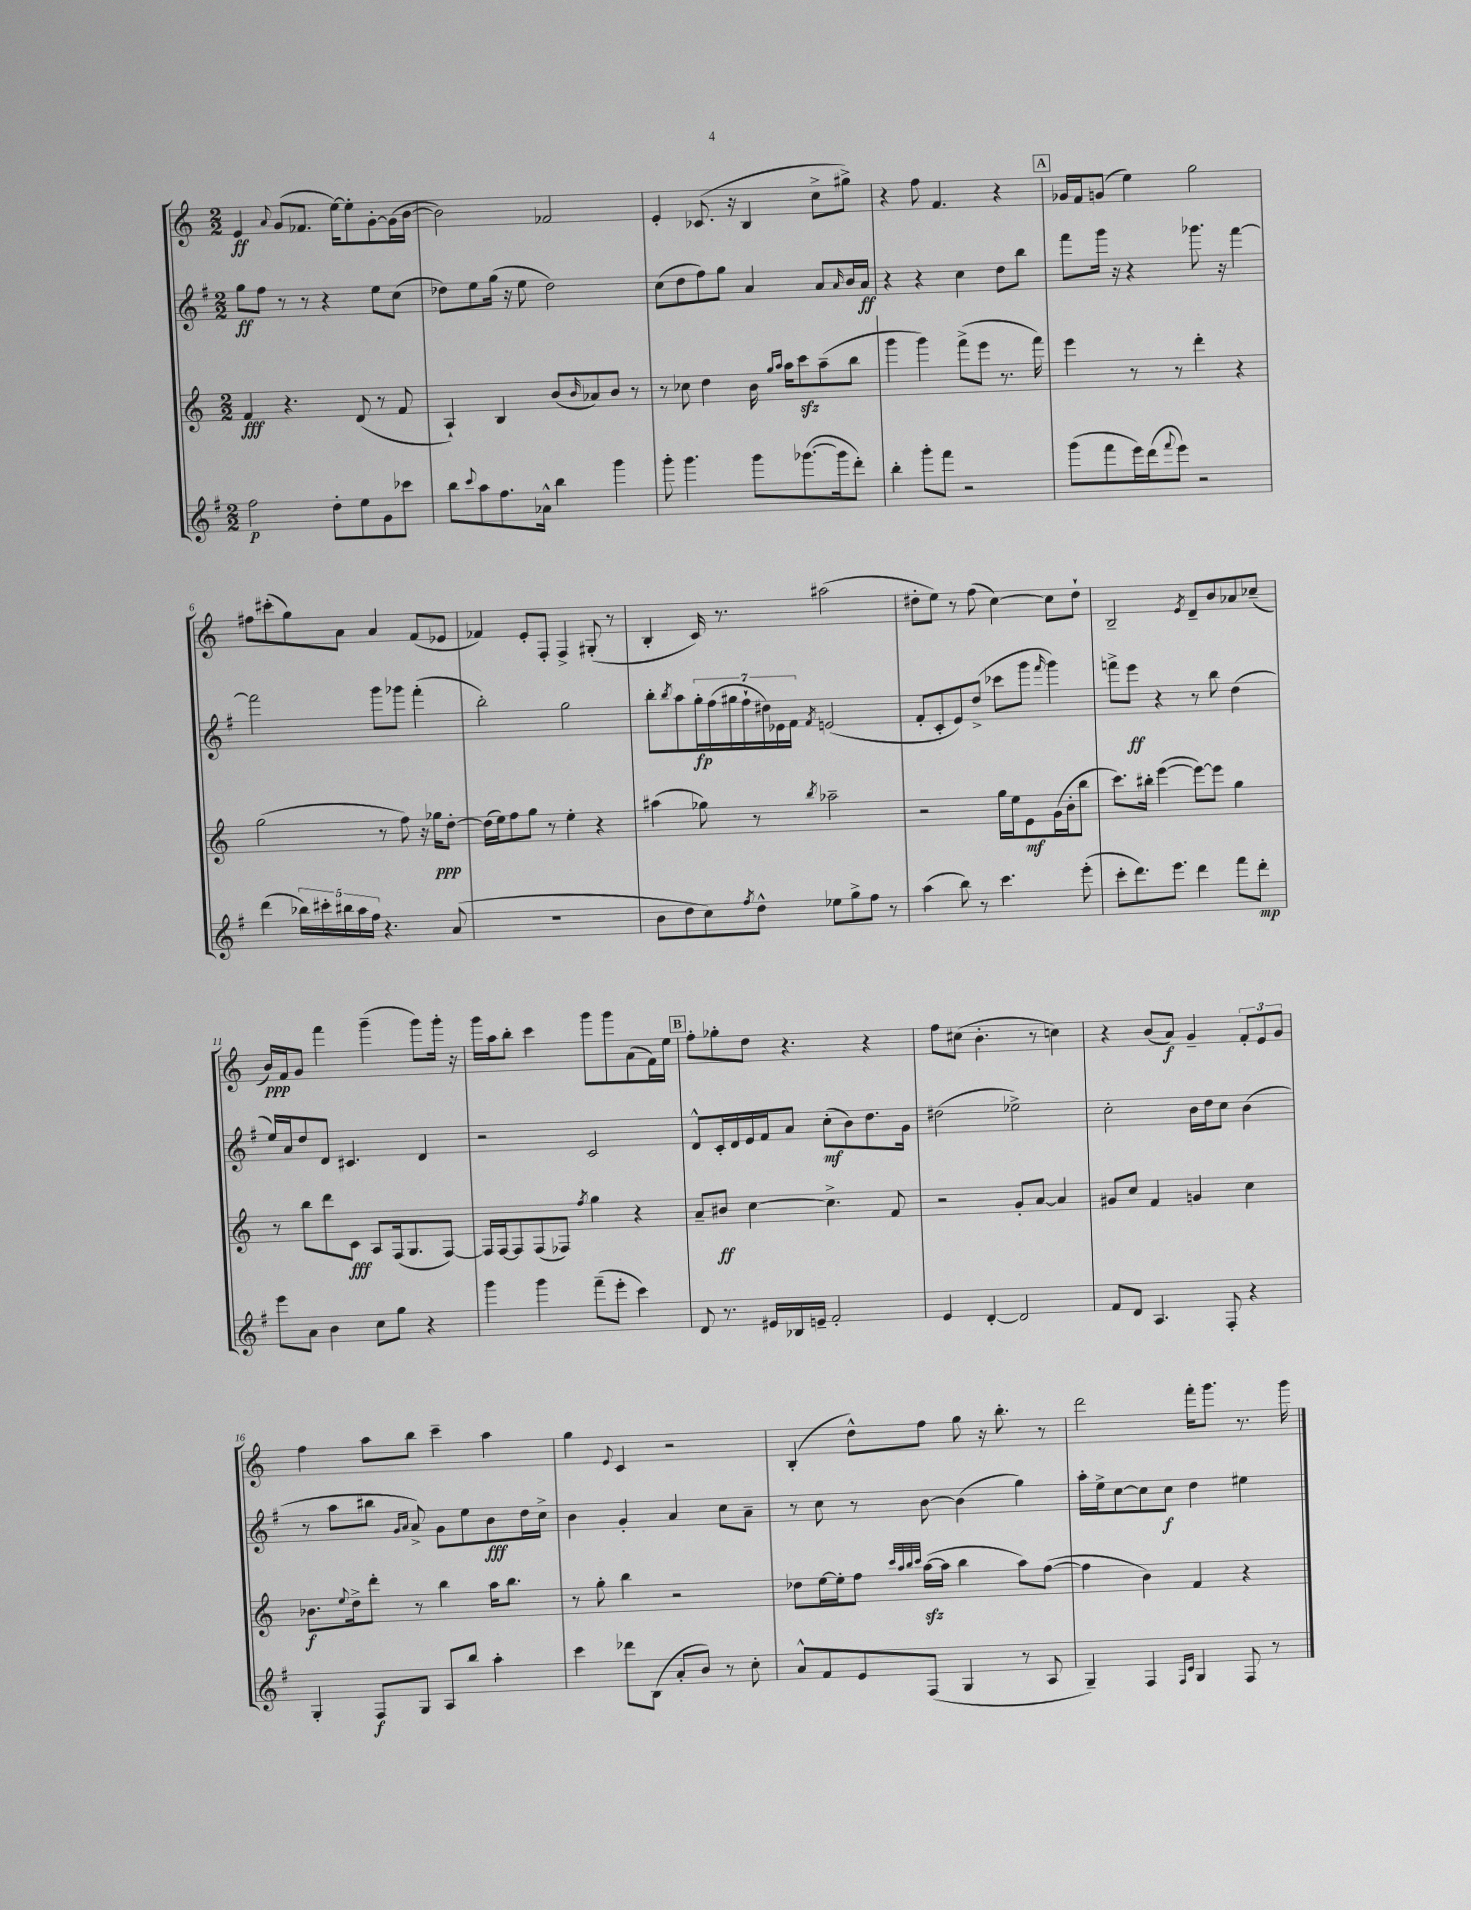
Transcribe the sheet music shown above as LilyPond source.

<<
\new StaffGroup <<
\new Staff = "s0" {
    \clef treble \key c \major \numericTimeSignature \time 2/2
    e'4\ff \appoggiatura { a'8 } g'8( fes'8. e''16~) e''8-. g'8~-. g'16( b'16~ |
    b'2) fes'2 |
    e'4-. ces'8.( r16 b4 c''8-> gis''8->) |
    r4 f''8 f'4. r4 |
    \mark \markup { \box "A" } ges'16 f'16 g'8( e''4) g''2 |
    fis''8 cis'''8-.( g''8) a'8 a'4 f'8( ees'8 |
    fes'4) e'8-. f8-. f4-> gis8-.( r8 |
    b4-. c'16) r8. ais''2( |
    dis''8-. e''8) r8 f''8( c''4~) c''8 dis''8-! |
    b2-- \acciaccatura { e'8 } d'8-- b'8 aes'8 ces''8--( |
    b'16\ppp) f'16 g'8 f'''4 g'''4--( g'''8) g'''16-. r16 |
    g'''16 a''16 b''8-. c'''4 g'''8 g'''8 a'8( f'16) e''16 |
    \mark \markup { \box "B" } f''8-. ges''8-. d''8 r4. r4 |
    f''8 cis''8( b'4.-. r8 c''4) |
    r4 b'8( a'8\f) g'4-- \tuplet 3/2 { f'8-. e'8 g'8 } |
    f''4 a''8 b''8 c'''4-- a''4 |
    g''4 \appoggiatura { e'8 } c'4 r2 |
    b4-.( d''8-^) f''8 g''8 r16 b''8.-. r8 |
    d'''2 f'''16-. g'''8. r8. g'''16 \bar "|." |
}
\new Staff = "s1" {
    \clef treble \key g \major \numericTimeSignature \time 2/2
    g''8\ff fis''8 r8 r8 r4 e''8 c''8( |
    des''8) e''8 g''16( r16 e''8 des''2) |
    c''8( d''8 fis''8) g''8 a'4 a'8 \grace { a'16 } b'16 a'16\ff |
    r4 r4 c''4 d''8 b''8 |
    \mark \markup { \box "A" } fis'''8 g'''16 r16 r4 ges'''8. r16 fis'''4~ |
    fis'''2 g'''8 ges'''8 fis'''4-.( |
    b''2-.) g''2 |
    b''8-. \acciaccatura { b''8 } a''8 \tuplet 7/4 { g''16-.\fp fis''16( gis''16 fis''16-! dis''16) ees'16 fis'16 } \acciaccatura { fis'8 } e'2( |
    fis'8-. c'8-. e'8) d''8->( ces'''8 g'''8 \grace { fis'''16 } g'''4) |
    f'''8-> e'''8\ff r4 r8 b''8 d''4( |
    e''16) a'16 d''8 d'8 cis'4. d'4 |
    r2 c'2 |
    \mark \markup { \box "B" } d'8-^ c'16-. d'16 e'16 fis'16 a'8 c''8-.\mf( b'8) d''8. g'16 |
    dis''2( ees''2->) |
    c''2-. b'16 d''16 c''8 b'4( |
    r8 a''8 bis''8 \grace { g'16 a'16 } a'8->) g'8 e''8 b'8\fff d''16 c''16-> |
    b'4 g'4-. a'4 c''8 a'8-- |
    r8 c''8 r8 b'8~ b'4( g''4) |
    a''16-. e''16-> c''8~ c''8 c''8\f d''4 eis''4 \bar "|." |
}
\new Staff = "s2" {
    \clef treble \key c \major \numericTimeSignature \time 2/2
    f'4\fff r4. d'8( r8 f'8 |
    a4-!) b4 b'8( \grace { b'16 } aes'8) b'8 r8 |
    r8 ces''8 d''4 b'16 \grace { g''16 a''16 } a''16 c'''8\sfz a''8--( b''8 |
    g'''4 g'''4) f'''8->( e'''8 r8. f'''16) |
    \mark \markup { \box "A" } e'''4 r8 r8 d'''4-. r4 |
    g''2( r8 f''8) r16 ges''16\ppp d''8~-. |
    d''16( e''16) f''8 g''8 r8 e''4-. r4 |
    ais''4( ges''8) r8 \acciaccatura { b''8 } aes''2-- |
    r2 g''16 e''16 e'8\mf g'16( b'16-. b''8 |
    c'''8.) bis''16-. e'''4~( e'''8~) e'''8 g''4 |
    r8 b''8 d'''8 c'8\fff a8 f16( g8. f8~) |
    f16 f16~ f8 f8( fes8) \acciaccatura { f''8 } g''4 r4 |
    \mark \markup { \box "B" } a'8-- bis'8\ff c''4~ c''4.-> f'8 |
    r2 g'8-. a'8~ a'4 |
    gis'8 c''8 f'4 g'4 c''4 |
    bes'8.\f \appoggiatura { e''8 } d''16-> d'''8-. r8 b''4 a''16 b''8. |
    r8 g''8-. b''4 r2 |
    des''8 e''16~ e''16-. f''8 \grace { c'''32 a''32 b''32 c'''32 } a''16~\sfz( a''16 b''4 a''8) f''8~( |
    f''4 b'4) f'4 r4 \bar "|." |
}
\new Staff = "s3" {
    \clef treble \key g \major \numericTimeSignature \time 2/2
    fis''2\p d''8-. e''8 g'8 ces'''8 |
    b''8 \appoggiatura { c'''8 } a''8 fis''8. aes'16-^ b''4 g'''4 |
    g'''8-. g'''4. g'''8 ges'''8.~( ges'''16 d'''8-.) |
    b''4-. g'''8-. fis'''8 r2 |
    \mark \markup { \box "A" } g'''8( fis'''8 e'''16) d'''16( \appoggiatura { fis'''8 } e'''8) r2 |
    d'''4( \tuplet 5/4 { bes''16) cis'''16-. bis''16 a''16 fis''16 } r4. a'8( |
    R1 |
    b'8 d''8 c''8) \acciaccatura { fis''8 } d''8-^ ees''8 g''8-> fis''8 r8 |
    a''4( b''8) r8 c'''4. e'''8-.( |
    c'''8-. d'''8.) e'''8. d'''4 fis'''8 d'''8-.\mp |
    e'''8 a'8 b'4 c''8 g''8 r4 |
    g'''4 g'''4 fis'''8--( e'''8-. c'''4) |
    \mark \markup { \box "B" } d'8 r8. eis'16 bes16 e'16-- fis'2-. |
    e'4 d'4~-. d'2 |
    fis'8 d'8 a4. fis8-. r4 |
    g4-. fis8\f g8 a8 b''8 a''4-. |
    c'''4 des'''8 b8( a'8-. b'8) r8 c''8-. |
    a'8-^ fis'8 e'8 fis8( g4 r8 a8 |
    g4--) fis4 \grace { fis16 c'16 } g4 fis8 r8 \bar "|." |
}
>>
>>
